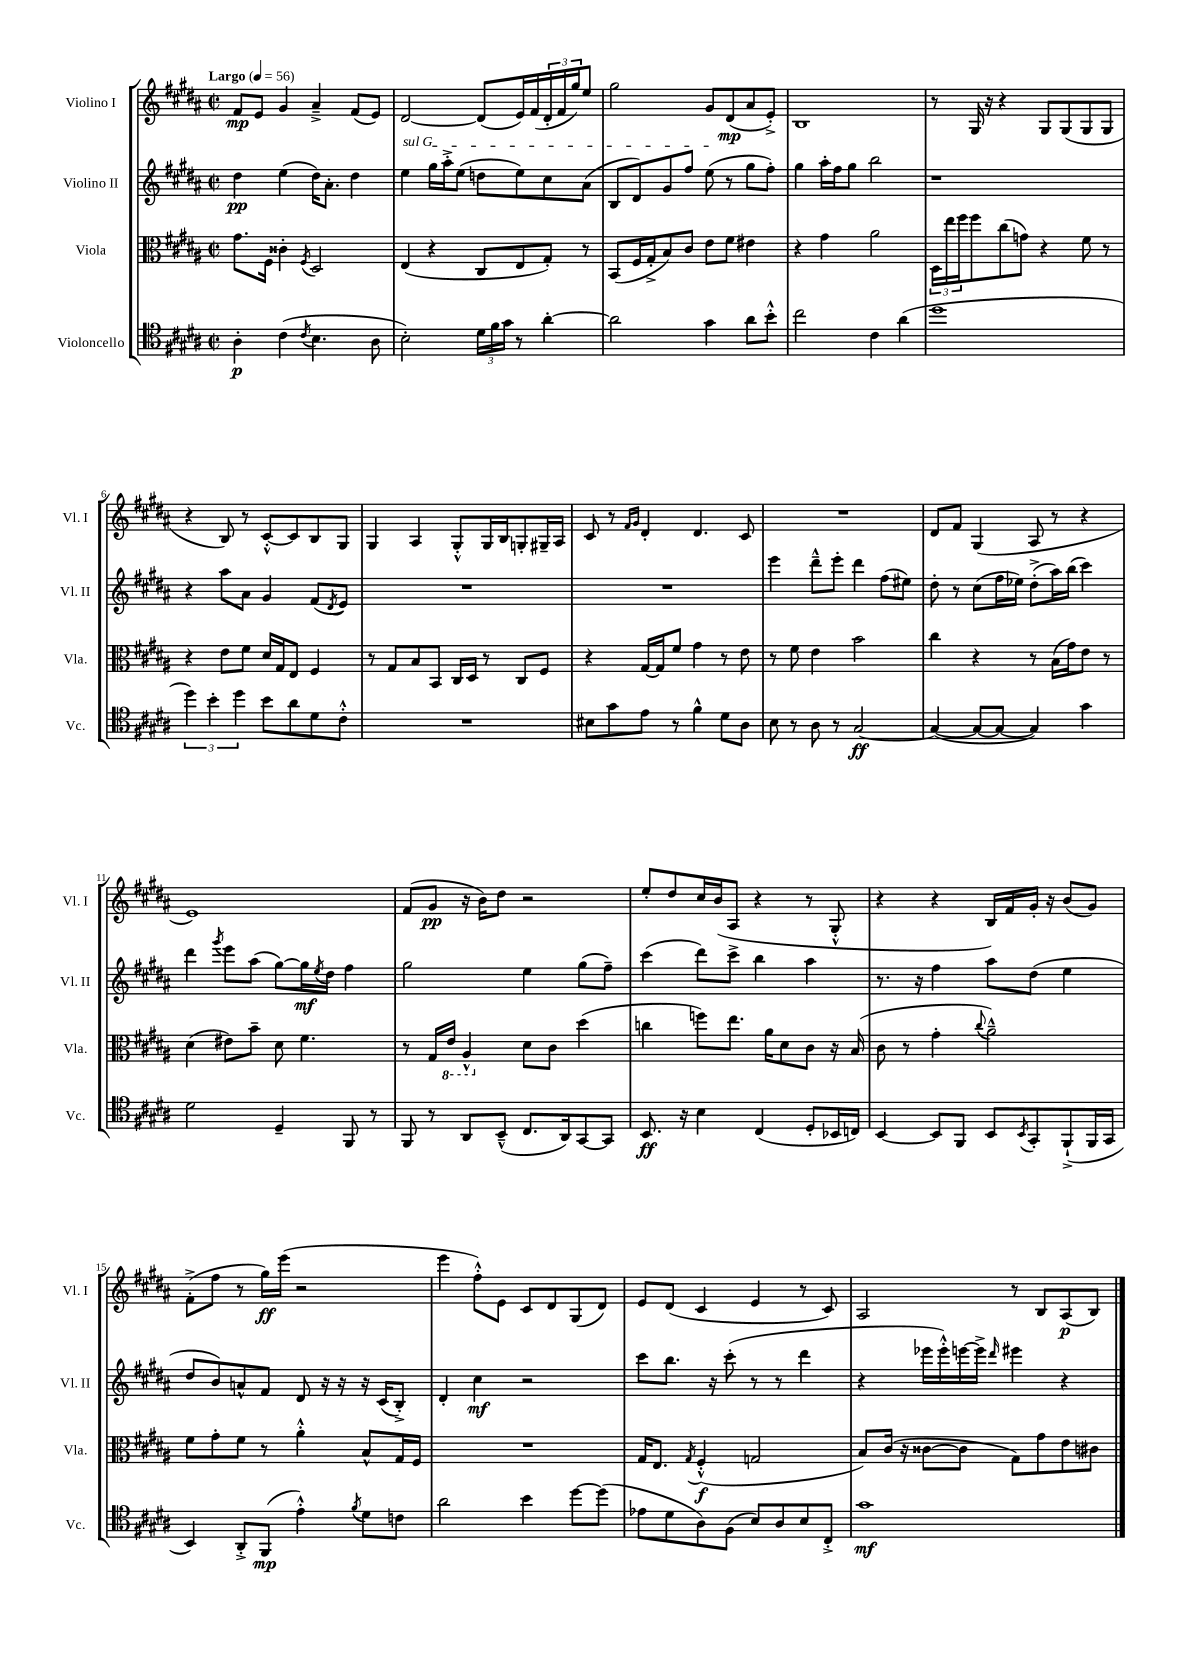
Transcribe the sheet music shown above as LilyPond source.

<<
\new StaffGroup <<
\new Staff = "s0" \with { instrumentName = "Violino I" shortInstrumentName = "Vl. I" } {
    \clef treble \key b \major \defaultTimeSignature \time 2/2 \tempo "Largo" 4 = 56
    fis'8\mp e'8 gis'4 ais'4---> fis'8( e'8) |
    dis'2~ dis'8( e'16) fis'16( \tuplet 3/2 { dis'16-. fis'16 gis''16) } e''8 |
    gis''2 gis'8 dis'8\mp( ais'8 e'8-.->) |
    b1 |
    r8 gis16 r16 r4 gis8 gis8( gis8 gis8 |
    r4 b8) r8 cis'8~-.-^ cis'8 b8 gis8 |
    gis4 ais4 gis8-.-^ gis16 b16 g8-. gis16-- ais16 |
    cis'8 r8 \grace { fis'16 gis'16 } dis'4-. dis'4. cis'8 |
    R1 |
    dis'8 fis'8 gis4( ais8 r8 r4 |
    e'1) |
    fis'8( gis'8\pp r16 b'16) dis''8 r2 |
    e''8-. dis''8 cis''16 b'16( ais8 r4 r8 gis8-.-^ |
    r4 r4 b16) fis'16 gis'16-. r16 b'8( gis'8) |
    fis'8-.->( fis''8 r8 gis''16\ff) e'''16( r2 |
    e'''4 fis''8-.-^) e'8 cis'8 dis'8 gis8( dis'8) |
    e'8 dis'8( cis'4 e'4 r8 cis'8) |
    ais2 r8 b8 ais8\p( b8) \bar "|." |
}
\new Staff = "s1" \with { instrumentName = "Violino II" shortInstrumentName = "Vl. II" } {
    \clef treble \key b \major \defaultTimeSignature \time 2/2
    dis''4\pp e''4( dis''16) ais'8.-. dis''4 |
    \once \override TextSpanner.bound-details.left.text = \markup { \italic "sul G" } e''4\startTextSpan gis''16 ais''16-.-> e''8( d''8 e''8) cis''8 ais'8( |
    b8 dis'8) gis'8 fis''8 e''8\stopTextSpan( r8 gis''8 fis''8-.) |
    gis''4 ais''16-. fis''16 gis''8 b''2 |
    r1 |
    r4 ais''8 ais'8 gis'4 fis'8( \acciaccatura { dis'8 } e'8) |
    R1 |
    R1 |
    e'''4 dis'''8---^ e'''8-. dis'''4 fis''8( eis''8) |
    dis''8-. r8 cis''8( fis''16 ees''16) dis''8-.->( ais''16) b''16( cis'''4) |
    dis'''4 \acciaccatura { gis'''8 } e'''8 ais''8( gis''8~) gis''16\mf \acciaccatura { e''8 } dis''16 fis''4 |
    gis''2 e''4 gis''8( fis''8--) |
    cis'''4( dis'''8) cis'''8-> b''4 ais''4 |
    r8. r16 fis''4 ais''8 dis''8( e''4 |
    dis''8 b'8) a'8-^ fis'8 dis'8 r16 r16 r16 cis'16( b8-.->) |
    dis'4-. cis''4\mf r2 |
    cis'''8 b''8. r16 cis'''8-.( r8 r8 dis'''4 |
    r4 ees'''16 ees'''16-.-^) e'''16~ e'''16-> \grace { dis'''16 } eis'''4 r4 \bar "|." |
}
\new Staff = "s2" \with { instrumentName = "Viola" shortInstrumentName = "Vla." } {
    \clef alto \key b \major \defaultTimeSignature \time 2/2
    gis'8. fis16 cisis'4-. \acciaccatura { fis8 } dis2 |
    e4( r4 cis8 e8 gis8-.) r8 |
    b,8( fis16 gis16-.-> b8) cis'8 e'8 fis'8 eis'4 |
    r4 gis'4 ais'2 |
    \tuplet 3/2 { dis16 e''16 fis''16 } fis''8 cis''8( g'8) r4 fis'8 r8 |
    r4 e'8 fis'8 dis'16 gis16 e8 fis4 |
    r8 gis8 b8 b,8 cis16 dis16 r8 cis8 fis8 |
    r4 gis16~ gis16 fis'8 gis'4 r8 e'8 |
    r8 fis'8 e'4 b'2 |
    cis''4 r4 r8 b16( gis'16) e'8 r8 |
    dis'4( eis'8) b'8-- dis'8 fis'4. |
    r8 gis16 \ottava #-1 e16 ais,4-^ \ottava #0 dis'8 cis'8 dis''4( |
    c''4 f''8) e''8. ais'16 dis'8 cis'8 r16 b16( |
    cis'8 r8 gis'4-. \appoggiatura { cis''8 } ais'2---^) |
    fis'8 gis'8-. fis'8 r8 ais'4-.-^ b8-^ gis16 fis16 |
    R1 |
    gis16 e8. \acciaccatura { gis8 } fis4-.-^\f( g2 |
    b8) cis'16( r16 cisis'8~ cisis'8 gis8) gis'8 e'8 cis'8 \bar "|." |
}
\new Staff = "s3" \with { instrumentName = "Violoncello" shortInstrumentName = "Vc." } {
    \clef tenor \key b \major \defaultTimeSignature \time 2/2
    ais4-.\p cis'4( \acciaccatura { cis'8 } b4. ais8 |
    b2-.) \tuplet 3/2 { dis'16 fis'16 gis'16 } r8 ais'4~-. |
    ais'2 gis'4 ais'8 b'8-.-^ |
    cis''2 cis'4 ais'4( |
    dis''1 |
    \tuplet 3/2 { dis''4) b'4-. dis''4 } b'8 ais'8 dis'8 cis'8-.-^ |
    R1 |
    bis8 gis'8 e'8 r8 fis'4-^ dis'8 ais8 |
    b8 r8 ais8 r8 gis2~\ff |
    gis4~( gis8~ gis8~ gis4) gis'4 |
    dis'2 dis4-- fis,8 r8 |
    fis,8 r8 ais,8 b,8---^( cis8. ais,16) gis,8~ gis,8 |
    b,8.\ff r16 b4 cis4( dis8-. bes,16 c16) |
    b,4~ b,8 fis,8 b,8 \acciaccatura { b,8 } gis,8-. fis,8-!->( fis,16 gis,16 |
    b,4) ais,8-.-> fis,8\mp( e'4-.-^) \acciaccatura { fis'8 } dis'8 c'8 |
    ais'2 b'4 dis''8~ dis''8( |
    ees'8 dis'8 ais8) fis8( b8) ais8 b8 cis8-.-> |
    gis'1\mf \bar "|." |
}
>>
>>
